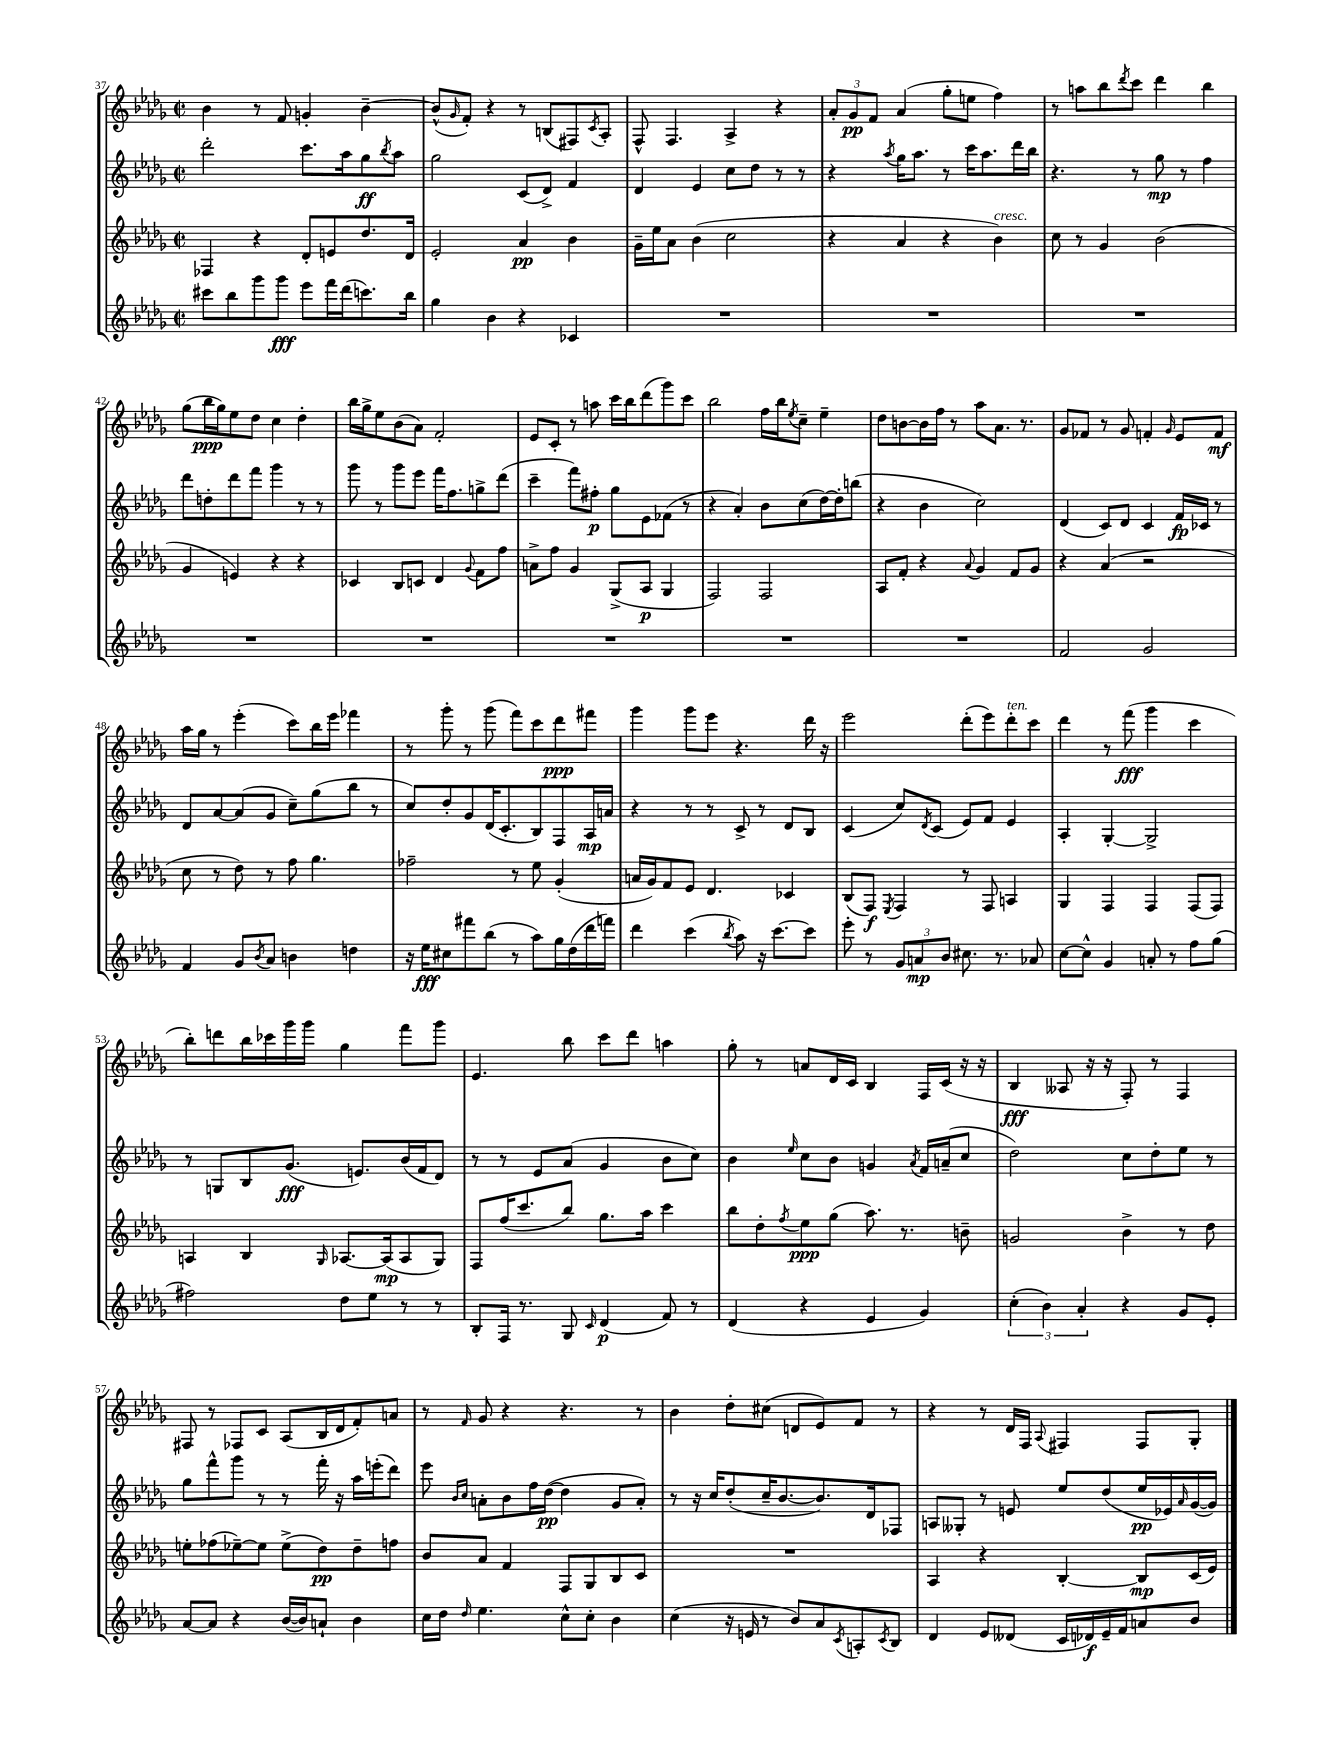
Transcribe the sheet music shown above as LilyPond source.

<<
\new StaffGroup <<
\new Staff = "s0" {
    \clef treble \key des \major \defaultTimeSignature \time 2/2
    bes'4 r8 f'8 g'4-. bes'4~-- |
    bes'8-^( \grace { ges'16 } f'8-.) r4 r8 b8( fis8) \acciaccatura { c'8 } aes8-. |
    f8-^ f4. aes4-> r4 |
    \tuplet 3/2 { aes'8-. ges'8\pp f'8 } aes'4( ges''8-. e''8 f''4) |
    r8 a''8 bes''8 \acciaccatura { des'''8 } c'''8 des'''4 bes''4 |
    ges''8( bes''16\ppp ges''16) ees''8 des''8 c''4 des''4-. |
    bes''16 ges''16-> ees''8 bes'8( aes'8) f'2-. |
    ees'8 c'8-. r8 a''8 c'''16 bes''16 des'''8( ges'''8) c'''8 |
    bes''2 f''16 bes''16 \acciaccatura { ees''8 } c''8-- ees''4-- |
    des''8 b'8~ b'16 f''16 r8 aes''8 aes'8. r8. |
    ges'8 fes'8 r8 ges'8 f'4-. \grace { ges'16 } ees'8 f'8\mf |
    aes''16 ges''16 r8 ees'''4-.( c'''8) bes''16 ees'''16 fes'''4 |
    r8 ges'''8-. r8 ges'''8( f'''8) c'''8 des'''8\ppp fis'''8 |
    ges'''4 ges'''8 ees'''8 r4. des'''16 r16 |
    ees'''2 des'''8-.( ees'''8) des'''8-.^\markup { \italic "ten." } c'''8 |
    des'''4 r8 f'''8\fff( ges'''4 c'''4 |
    bes''8-.) d'''8 bes''16 ces'''16 ges'''16 ges'''16 ges''4 f'''8 ges'''8 |
    ees'4. bes''8 c'''8 des'''8 a''4 |
    ges''8-. r8 a'8 des'16 c'16 bes4 f16 c'16( r16 r16 |
    bes4\fff aeses8 r16 r16 f8-.) r8 f4 |
    fis8 r8 fes8 c'8 aes8( bes16 des'16 f'8-.) a'8 |
    r8 \grace { f'16 } ges'8 r4 r4. r8 |
    bes'4 des''8-. cis''8( d'8 ees'8) f'8 r8 |
    r4 r8 des'16 f16 \appoggiatura { aes8 } fis4 fis8 ges8-. \bar "|." |
}
\new Staff = "s1" {
    \clef treble \key des \major \defaultTimeSignature \time 2/2
    des'''2-. c'''8. aes''16 ges''8\ff \acciaccatura { bes''8 } aes''8 |
    ges''2 c'8( des'8->) f'4 |
    des'4 ees'4 c''8 des''8 r8 r8 |
    r4 \acciaccatura { aes''8 } ges''16 aes''8. r8 c'''16 aes''8. des'''16 bes''16 |
    r4. r8 ges''8\mp r8 f''4 |
    des'''8 d''8-. des'''8 f'''8 ges'''4 r8 r8 |
    ges'''8 r8 ges'''8 ees'''8 f'''16 f''8. g''8-> des'''8( |
    c'''4-- f'''8) fis''8-.\p ges''8 ees'8 fes'8( r8 |
    r4 aes'4-.) bes'8 c''8( des''16~) des''16-. b''8( |
    r4 bes'4 c''2) |
    des'4( c'8) des'8 c'4 f'16\fp ces'16 r8 |
    des'8 aes'8~ aes'8( ges'8 c''8--) ges''8( bes''8 r8 |
    c''8) des''8-. ges'8 des'16( c'8.-. bes8) f8 aes16\mp a'16 |
    r4 r8 r8 c'8-> r8 des'8 bes8 |
    c'4( c''8) \acciaccatura { des'8 } c'8( ees'8) f'8 ees'4 |
    aes4-. ges4~-. ges2-> |
    r8 g8 bes8 ges'8.\fff( e'8.) bes'16( f'16 des'8) |
    r8 r8 ees'8 aes'8( ges'4 bes'8 c''8) |
    bes'4 \grace { ees''16 } c''8 bes'8 g'4 \acciaccatura { aes'8 } f'16 a'16--( c''8 |
    des''2) c''8 des''8-. ees''8 r8 |
    ges''8 f'''8-^ ges'''8 r8 r8 f'''16-. r16 aes''16 e'''16-.( des'''8) |
    ees'''8 \grace { bes'16 c''16 } a'8-. bes'8 f''16 des''16~\pp( des''4 ges'8 a'8-.) |
    r8 r16 c''16 des''8-.( c''16-- bes'8.~ bes'8.) des'16 fes8 |
    a8 geses8-. r8 e'8 ees''8 des''8( ees''16\pp ees'16) \grace { aes'16 } ges'16~( ges'16) \bar "|." |
}
\new Staff = "s2" {
    \clef treble \key des \major \defaultTimeSignature \time 2/2
    fes4 r4 des'8-. e'8 des''8. des'16 |
    ees'2-. aes'4\pp bes'4 |
    ges'16-- ees''16 aes'8 bes'4( c''2 |
    r4 aes'4 r4 bes'4^\markup { \italic "cresc." }) |
    c''8 r8 ges'4 bes'2( |
    ges'4 e'4) r4 r4 |
    ces'4 bes8 c'8 des'4 \appoggiatura { ges'8 } f'8 f''8 |
    a'8-> f''8 ges'4 ges8->( aes8\p ges4 |
    f2) f2 |
    aes8 f'8-. r4 \appoggiatura { aes'8 } ges'4 f'8 ges'8 |
    r4 aes'4( r2 |
    c''8 r8 des''8) r8 f''8 ges''4. |
    fes''2-- r8 ees''8 ges'4-.( |
    a'16 ges'16) f'8 ees'8 des'4. ces'4 |
    bes8( f8\f) \acciaccatura { ees8 } f4 r8 f8 a4 |
    ges4 f4 f4 f8( f8) |
    a4 bes4 \grace { ges16 } aes8.~ aes16\mp( aes8 ges8) |
    f8 f''16( c'''8. bes''8) ges''8. aes''16 c'''4 |
    bes''8 des''8-. \acciaccatura { f''8 } ees''8\ppp ges''8( aes''8.) r8. b'8-- |
    g'2 bes'4-> r8 des''8 |
    e''8-. fes''8( ees''8~--) ees''8 ees''8->( des''8\pp) des''8-- f''8 |
    bes'8 aes'8 f'4 f8 ges8 bes8 c'8 |
    R1 |
    aes4 r4 bes4~-. bes8\mp c'16( ees'16) \bar "|." |
}
\new Staff = "s3" {
    \clef treble \key des \major \defaultTimeSignature \time 2/2
    cis'''8 bes''8 ges'''8 ges'''8\fff ees'''8 f'''16 des'''16( c'''8.) bes''16 |
    ges''4 bes'4 r4 ces'4 |
    R1 |
    R1 |
    R1 |
    R1 |
    R1 |
    R1 |
    R1 |
    R1 |
    f'2 ges'2 |
    f'4 ges'8 \acciaccatura { bes'8 } aes'8 b'4 d''4 |
    r16 ees''16\fff cis''8 fis'''8 bes''8( r8 aes''8) ges''16 des''16( des'''16 f'''16) |
    des'''4 c'''4( \acciaccatura { bes''8 } aes''8) r16 c'''8.~ c'''8 |
    ees'''8-. r8 \tuplet 3/2 { ges'8 a'8\mp bes'8 } cis''8. r8. aes'8 |
    c''8~ c''8-^ ges'4 a'8-. r8 f''8 ges''8( |
    fis''2) des''8 ees''8 r8 r8 |
    bes8-. f16 r8. ges8 \grace { c'16 } des'4\p( f'8) r8 |
    des'4( r4 ees'4 ges'4) |
    \tuplet 3/2 { c''4-.( bes'4) aes'4-. } r4 ges'8 ees'8-. |
    aes'8~ aes'8 r4 bes'16~( bes'16) a'8-! bes'4 |
    c''16 des''16 \grace { des''16 } ees''4. c''8-^ c''8-. bes'4 |
    c''4( r16 e'16 r8 bes'8) aes'8 \acciaccatura { c'8 } a8-. \acciaccatura { c'8 } bes8 |
    des'4 ees'8 deses'8( c'16 des'16\f) ees'16-- f'16 a'8 bes'8 \bar "|." |
}
>>
>>
\layout { \context { \Score currentBarNumber = #37 } }
